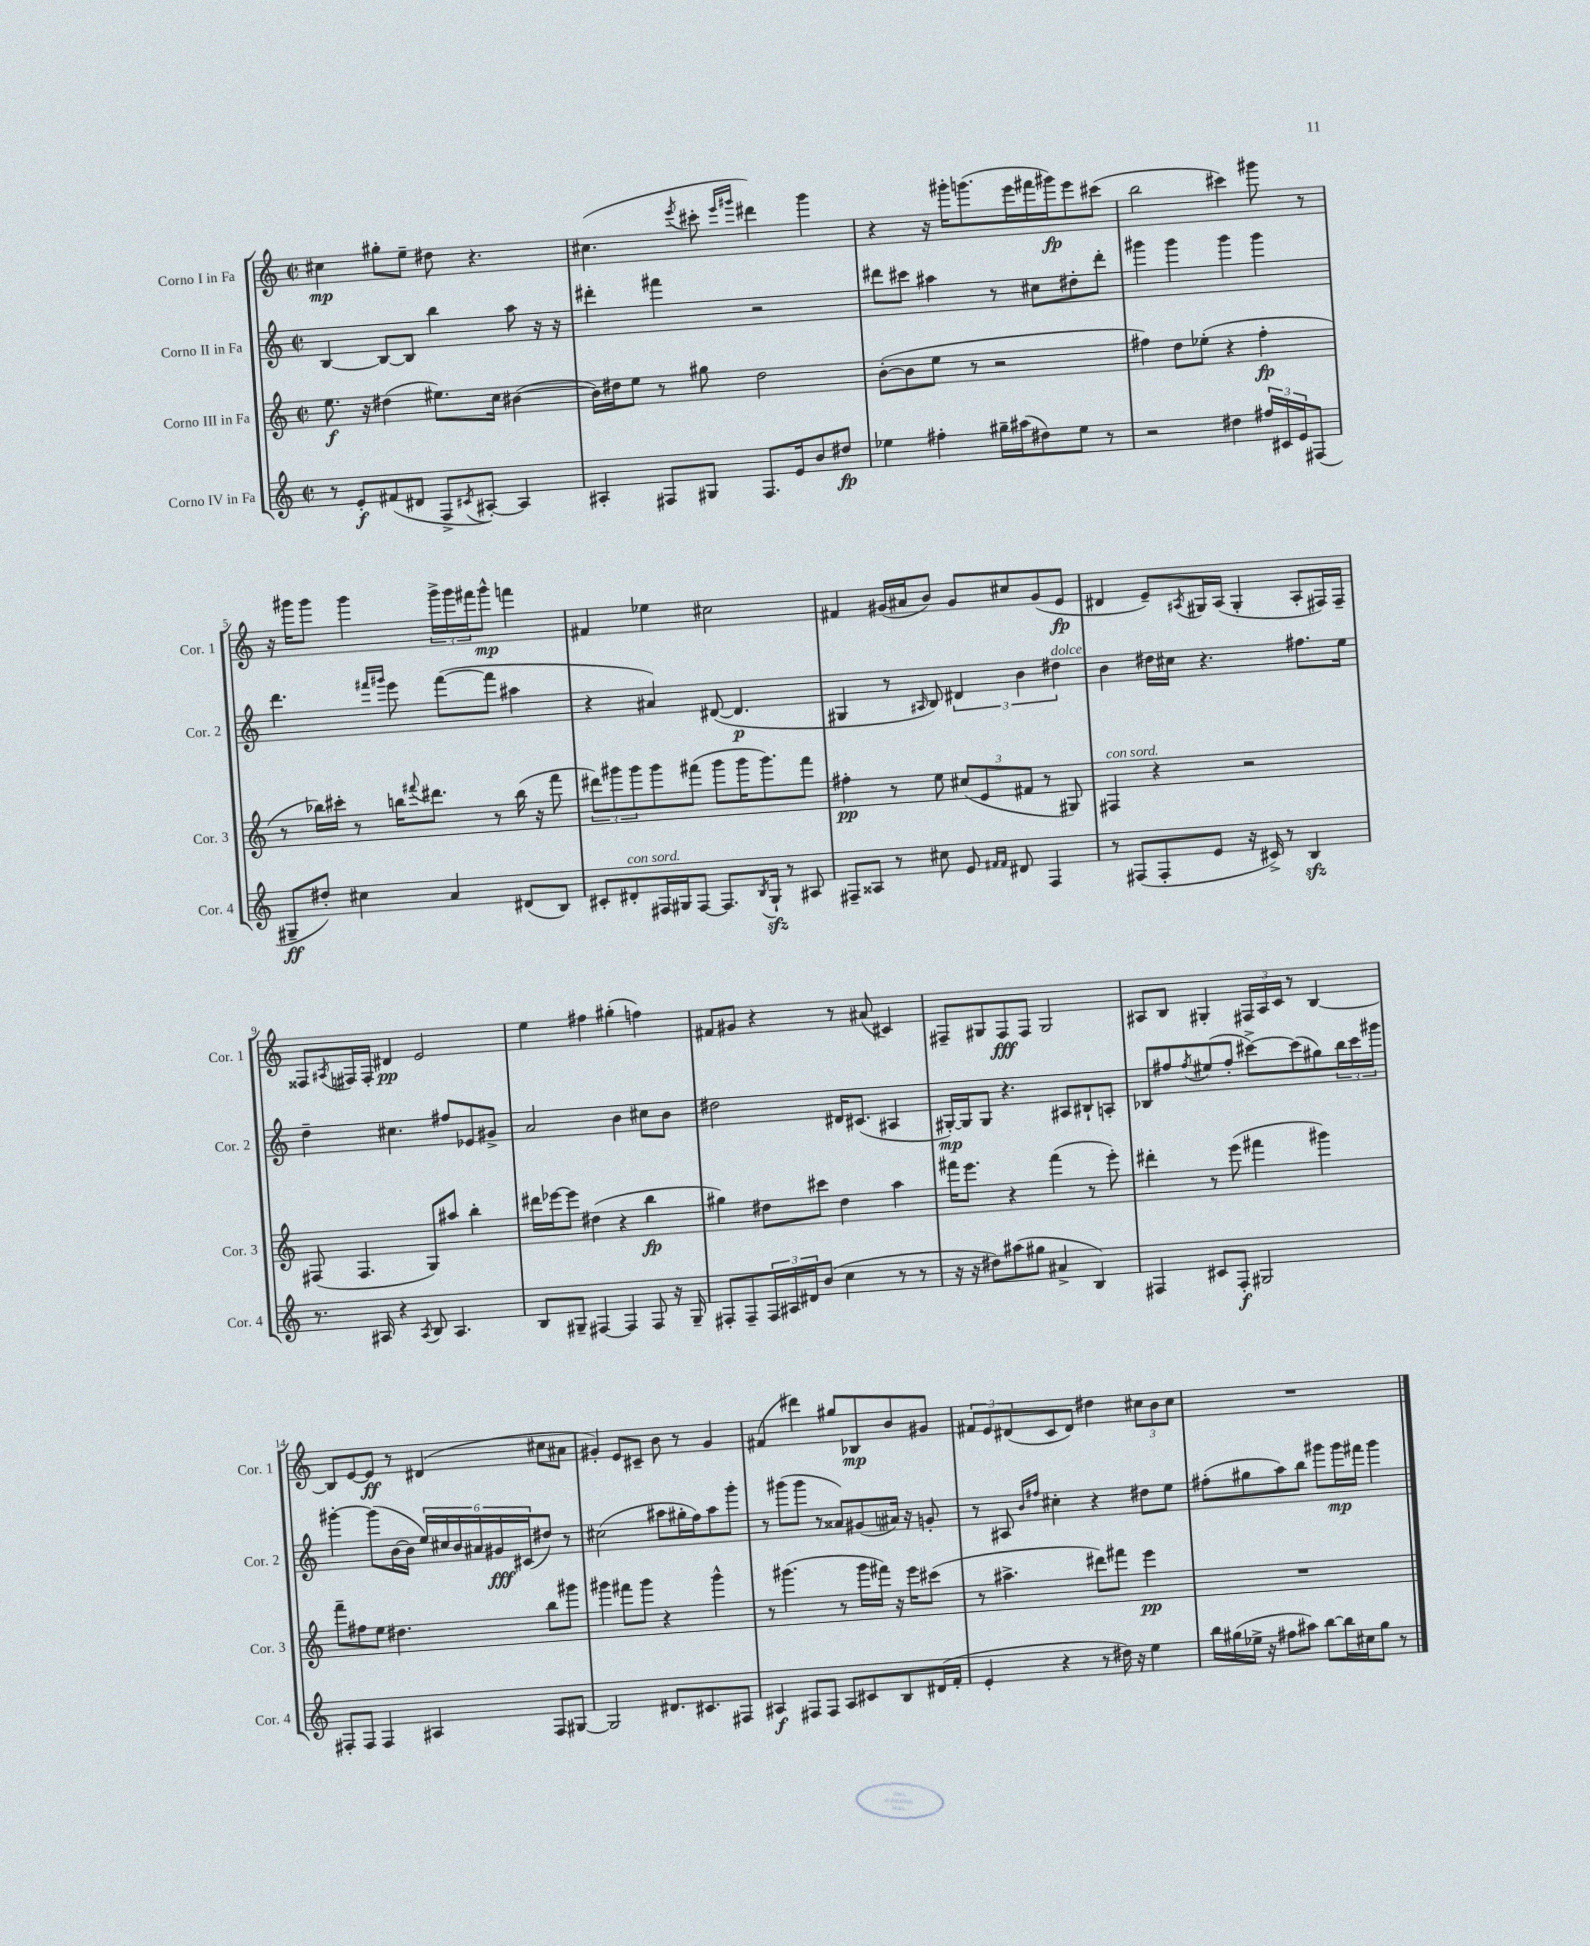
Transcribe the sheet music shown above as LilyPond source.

<<
\new StaffGroup <<
\new Staff = "s0" \with { instrumentName = "Corno I in Fa" shortInstrumentName = "Cor. 1" } {
    \clef treble \key c \major \defaultTimeSignature \time 2/2
    cis''4\mp gis''8-. e''8-- dis''8 r4. |
    cis''4.( \acciaccatura { e'''8 } cis'''8-. \grace { e'''16 gis'''16 } dis'''4) gis'''4 |
    r4 r16 gis'''16-. g'''8.( e'''16 fis'''16 gis'''16\fp) e'''8 cis'''8( |
    b''2 cis'''4) gis'''8 r8 |
    r16 gis'''16 gis'''8 gis'''4 \tuplet 3/2 { gis'''16-> gis'''16 fis'''16 } gis'''8-^\mp f'''4 |
    fis'4 ees''4 cis''2 |
    fis'4 gis'16( ais'16 b'8) gis'8 cis''8 gis'8( e'8\fp |
    dis'4 e'8--) \acciaccatura { ais8 } gis16 ais16( gis4-. ais8-. fis16) fis16-- |
    fisis8 \acciaccatura { ais8 } fis16 fis16-. dis'4\pp e'2 |
    e''4 fis''4 gis''4-.( f''4) |
    fis'8 gis'8 r4 r8 ais'8( cis'4) |
    fis8-- gis8 fis8\fff fis8 gis2 |
    ais8 b8 gis4-. \tuplet 3/2 { fis16 ais16 c'16 } r8 b4~ |
    b8 e'8~ e'8\ff r8 dis'4( cis''8 ais'8 |
    gis'4-.) e'8 cis'8-- b'8 r8 gis'4 |
    fis'4( dis'''4) gis''8 bes8\mp b'8 gis'8 |
    \tuplet 3/2 { fis'8 e'8 dis'8( } c'8 dis'8) dis''4 \tuplet 3/2 { cis''8 b'8 cis''8 } |
    R1 \bar "|." |
}
\new Staff = "s1" \with { instrumentName = "Corno II in Fa" shortInstrumentName = "Cor. 2" } {
    \clef treble \key c \major \defaultTimeSignature \time 2/2
    b4~ b8~ b8 b''4 a''8 r16 r16 |
    dis'''4-. fis'''4 r2 |
    dis'''8 cis'''8 ais''4 r8 cis''8 dis''8-. dis'''8-. |
    gis'''4 gis'''4 gis'''4 gis'''4 |
    d'''4. \grace { fis'''16 gis'''16 } e'''8 fis'''8~( fis'''8 ais''4 |
    r4 ais'4) dis'8~( dis'4.\p |
    gis4 r8 \grace { ais16 } b8) \tuplet 3/2 { dis'4 b'4 dis''4^\markup { \italic "dolce" } } |
    b'4 dis''16 cis''16 r4. fis''8. e''16 |
    d''4-- cis''4. fis''8 ees'8 gis'8-> |
    a'2 b'4 cis''8 b'8 |
    dis''2 dis'16 cis'8.( ais4 |
    gis16~-.\mp) gis16 gis8 r4. ais8 bis8-! a8-. |
    bes8 fis''8 \acciaccatura { fis''8 } eis''8( fis''8-. cis'''8~->) cis'''8( gis''8) \tuplet 3/2 { b''16 cis'''16 gis'''16 } |
    gis'''4~-. gis'''8( b'16~ b'16 \tuplet 6/4 { e''16) cis''16 b'16 ais'16 gis'16\fff cis'16( } dis''8) r8 |
    cis''2( ais''8 gis''16-. f''16) ais''8 g'''8-. |
    r8 gis'''8( gis'''8 r8 aisis'8) gis'8( ais'16) r16 g'8-. |
    r8 ais8 \grace { b'16 fis''16 } cis''4-. r4 dis''8 e''8 |
    fis''8-.( gis''8 a''8) b''8 gis'''8 gis'''16\mp fis'''16 gis'''4 \bar "|." |
}
\new Staff = "s2" \with { instrumentName = "Corno III in Fa" shortInstrumentName = "Cor. 3" } {
    \clef treble \key c \major \defaultTimeSignature \time 2/2
    e''8.\f r16 dis''4( eis''8.) c''16 bis'4~( |
    bis'16) dis''16 e''8 r8 gis''8 dis''2 |
    b'8~-.( b'8 e''8 r8 r2 |
    fis''4) d''8 ees''8-.( r4 fis''4-.\fp |
    r8 bes''16) cis'''16-. r8 b''16 \appoggiatura { fis'''8 } dis'''8. r8 b''16( r16 fis'''8 |
    \tuplet 3/2 { dis'''8) gis'''8 gis'''8 } gis'''8 fis'''8( gis'''8 gis'''16 gis'''8.) fis'''8 |
    fis''4-.\pp r8 e''8 \tuplet 3/2 { cis''8( e'8 fis'8 } r8 gis8) |
    fis4^\markup { \italic "con sord." } r4 r2 |
    fis8( fis4. g8) ais''8 b''4-. |
    dis'''16 ees'''16~ ees'''8 dis''4( r4 b''4\fp |
    gis''4) dis''8 cis'''8 dis''4 a''4 |
    fis'''16 e'''8. r4 fis'''4( r8 e'''8-.) |
    dis'''4-. r8 e'''8( fis'''4 gis'''4) |
    f'''8-- fis''8 e''8 dis''4. b''8 gis'''8 |
    gis'''4 fis'''8 gis'''8 r4 gis'''4-^ |
    r8 gis'''4.( r8 gis'''16 fis'''16) r16 e'''16 cis'''8( |
    r8 ais''4.-> dis'''8) fis'''8 e'''4\pp |
    R1 \bar "|." |
}
\new Staff = "s3" \with { instrumentName = "Corno IV in Fa" shortInstrumentName = "Cor. 4" } {
    \clef treble \key c \major \defaultTimeSignature \time 2/2
    r8 e'8-.\f fis'8( dis'8 f8-> \acciaccatura { cis'8 } ais8~-.) ais4 |
    ais4-. fis8 gis8 fis8. e'16 b'8 dis''8\fp |
    ees''4 fis''4-. gis''16-- ais''16( dis''8) ees''8 r8 |
    r2 dis''4 \tuplet 3/2 { fis''16 cis'16 e'16 } fis8( |
    gis8--\ff dis''8-.) cis''4 a'4 dis'8( b8) |
    cis'8-. dis'8-.^\markup { \italic "con sord." } fis16 gis16 fis8~ fis8. \acciaccatura { b8 } gis16-!\sfz r8 ais8 |
    fis8-- aisis8 r8 cis''8 e'8 \grace { fis'16 fis'16 } dis'8 fis4 |
    r8 fis8( fis8-. e'8 r16 cis'16->) r8 b4\sfz |
    r8. ais16 r4 \acciaccatura { ais8 } b8 ais4. |
    b8 gis8-- fis4~ fis4 fis8 r16 gis16-- |
    fis8-. fis8-- \tuplet 3/2 { fis16 ais16 dis'16 } b'8( c''4 r8 r8 |
    r16 r16 dis''8) ais''8( gis''8 ais'4-> b4) |
    fis4 cis'8 fis8-.\f gis2 |
    fis8-. fis8 fis4 ais4 fis8 gis8~ |
    gis2 dis'8. cis'8. fis8 |
    ais4\f fis8 fis8 ais8 cis'8 b8 dis'16( f'16-. |
    e'4-. r4 r8 dis''16) r16 e''4 |
    b''16 gis''16( ees''16-> r16 fis''8 ais''8) b''8~ b''16 cis''16 gis''8 r8 \bar "|." |
}
>>
>>
